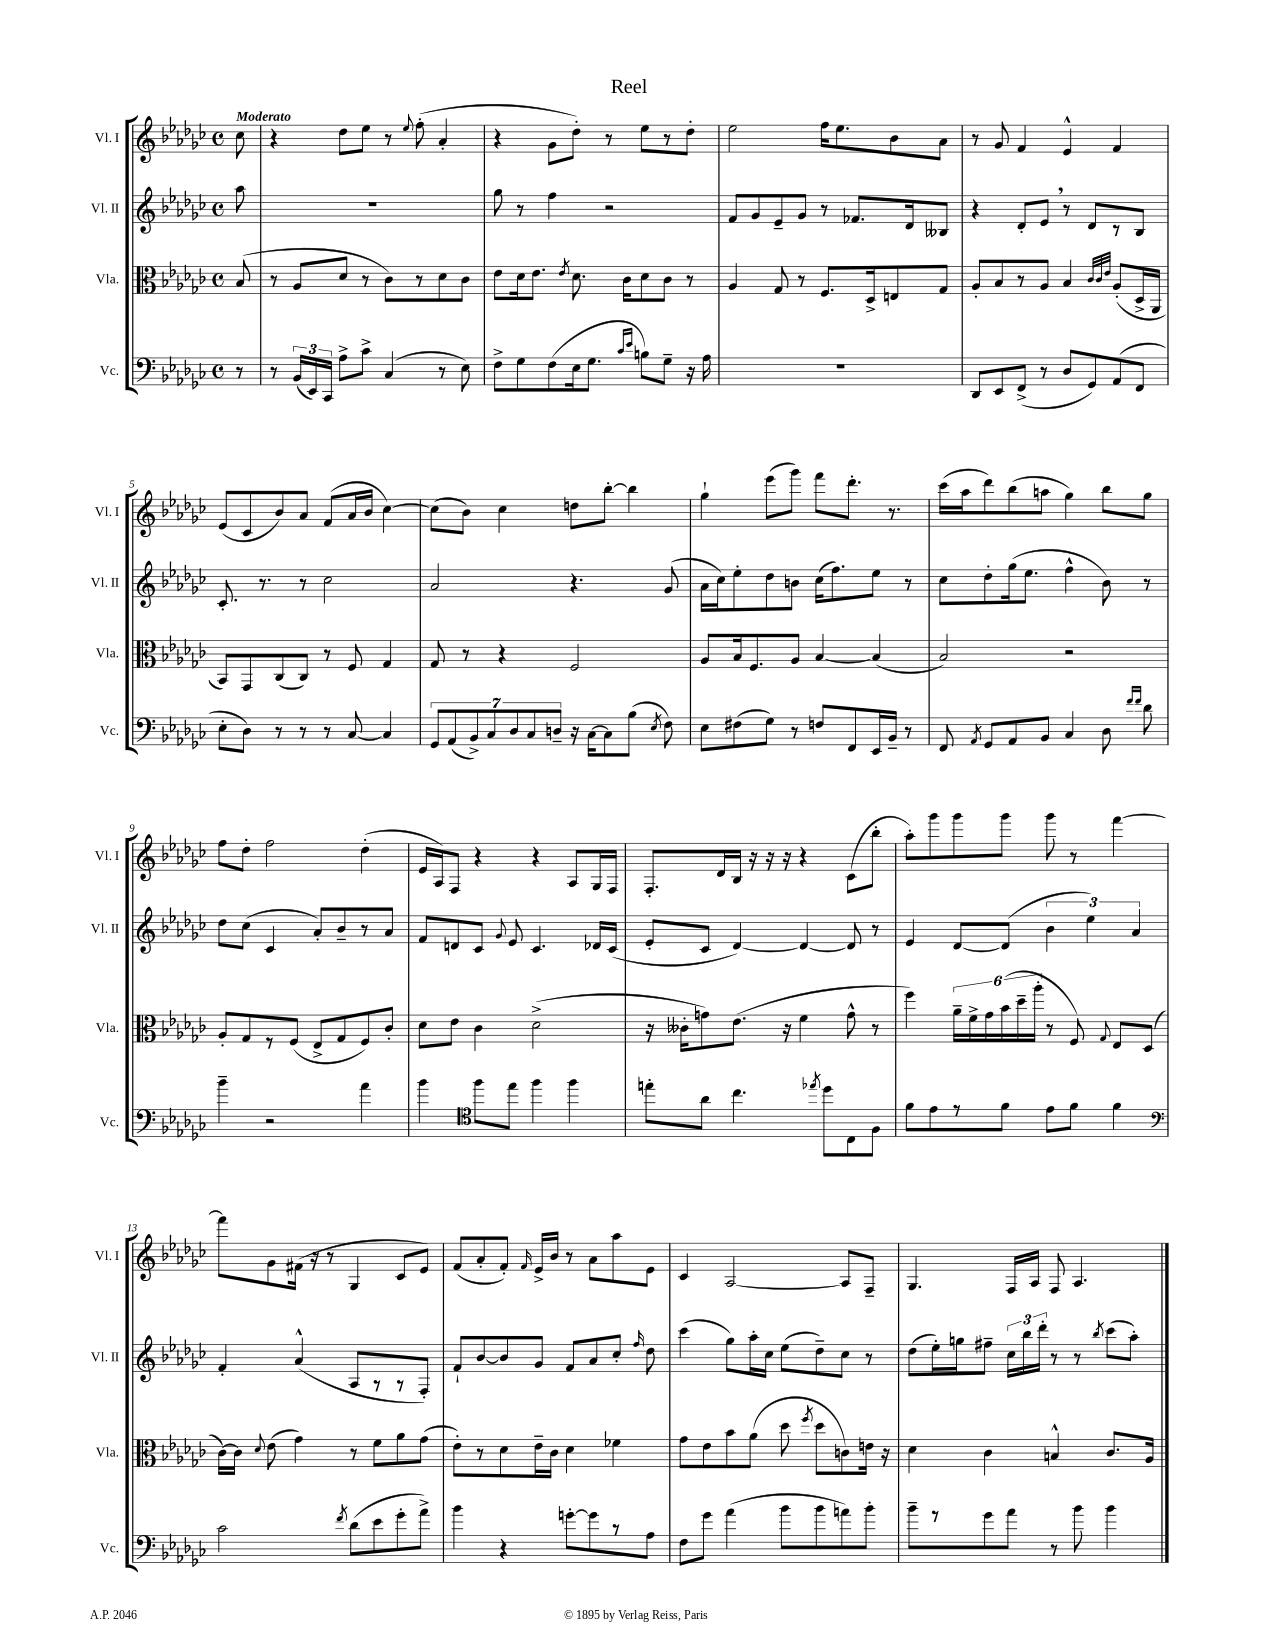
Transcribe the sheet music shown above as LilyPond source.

\header { title = "Reel" }
<<
\new StaffGroup <<
\new Staff = "s0" \with { instrumentName = "Vl. I" shortInstrumentName = "Vl. I" } {
    \clef treble \key ges \major \defaultTimeSignature \time 4/4 \partial 8 \tempo "Moderato"
    \autoBeamOff ces''8 |
    r4 des''8[ ees''8] r8 \appoggiatura { ees''8 } f''8-.( aes'4-. |
    r4 ges'8[ des''8]-.) r8 ees''8[ r8 des''8]-. |
    ees''2 f''16[ ees''8. bes'8 aes'8] |
    r8 ges'8 f'4 ees'4-^ f'4 |
    ees'8[( ces'8 bes'8) aes'8] f'8[( aes'16 bes'16] ces''4~) |
    ces''8[( bes'8]) ces''4 d''8[ bes''8]~-. bes''4 |
    ges''4-! ees'''8[( ges'''8]) f'''8[ des'''8.]-. r8. |
    ces'''16[( aes''16 des'''8) bes''8( a''8] ges''4) bes''8[ ges''8] |
    f''8[ des''8]-. f''2 des''4-.( |
    ees'16[ aes16) f8] r4 r4 aes8[ ges16 f16] |
    f8.[-. des'16 bes16] r16 r16 r16 r4 ces'8[( bes''8]-. |
    aes''8[-.) ges'''8 ges'''8 ges'''8] ges'''8 r8 f'''4~ |
    f'''8[ ges'8 fis'16]( r16 r8 ges4 ces'8[ ees'8]) |
    f'8[( aes'8-. f'8]-.) \grace { f'16 } ees'16[-> bes'16] r8 aes'8[ aes''8 ees'8] |
    ces'4 aes2~ aes8[ f8]-- |
    ges4. f16[ aes16] f8 aes4. \bar "|." |
}
\new Staff = "s1" \with { instrumentName = "Vl. II" shortInstrumentName = "Vl. II" } {
    \clef treble \key ges \major \defaultTimeSignature \time 4/4 \partial 8
    \autoBeamOff aes''8 |
    R1 |
    ges''8 r8 f''4 r2 |
    f'8[ ges'8 ees'8-- ges'8] r8 fes'8.[ des'16 beses8] |
    r4 des'8[-. ees'8] \breathe r8 des'8[ r8 bes8] |
    ces'8.-. r8. r8 ces''2 |
    aes'2 r4. ges'8( |
    aes'16[ ces''16) ees''8-. des''8 b'8] ces''16[( f''8.) ees''8] r8 |
    ces''8[ des''8-. ges''16( ees''8.] f''4-^ bes'8) r8 |
    des''8[ ces''8]( ces'4 aes'8[-.) bes'8-- r8 aes'8] |
    f'8[ d'8 ces'8] \appoggiatura { ges'8 } ees'8 ces'4. des'16[ ces'16]( |
    ees'8[-. ces'8] des'4~) des'4~ des'8 r8 |
    ees'4 des'8[~ des'8]( \tuplet 3/2 { bes'4 ees''4) aes'4 } |
    f'4-. aes'4-^( aes8[ r8 r8 f8]-.) |
    f'8[-! bes'8~ bes'8 ges'8] f'8[ aes'8 ces''8]-. \grace { f''16 } des''8 |
    ces'''4( ges''8[) aes''16-. ces''16] ees''8[( des''8--) ces''8] r8 |
    des''8[( ees''16-.) g''16 fis''8]-- \tuplet 3/2 { ces''16[ bes''16 des'''16]-. } r8 r8 \acciaccatura { bes''8 } ces'''8[( aes''8]-.) \bar "|." |
}
\new Staff = "s2" \with { instrumentName = "Vla." shortInstrumentName = "Vla." } {
    \clef alto \key ges \major \defaultTimeSignature \time 4/4 \partial 8
    \autoBeamOff bes8( |
    r8 aes8[ des'8] r8 ces'8[) r8 des'8 ces'8] |
    ees'8[ des'16 ees'8.] \acciaccatura { ees'8 } des'8. ces'16[ des'8 ces'8] r8 |
    aes4 ges8 r8 f8.[ des16-> e8 ges8] |
    aes8[-. bes8 r8 aes8] bes4 \grace { ces'32[ ces'32 ees'32] } aes8[-.( des16-> aes,16] |
    bes,8[) ges,8 ces8( ces8]) r8 f8 ges4 |
    ges8 r8 r4 f2 |
    aes8[ bes16 f8. aes8] bes4~ bes4( |
    bes2) r2 |
    aes8[-. ges8 r8 f8]( ees8[-> ges8 f8) ces'8]-. |
    des'8[ ees'8] ces'4 des'2->( |
    r16 ceses'16[-. g'8) ees'8.]( r16 f'4 g'8-^ r8 |
    f''4) \tuplet 6/4 { aes'16[-- f'16-> ges'16 bes'16( des''16-- aes''16]-. } r8 f8) \appoggiatura { ges8 } ees8[ des8]( |
    ces'16[~) ces'16] \appoggiatura { des'8 } ees'8( ges'4) r8 f'8[ aes'8 ges'8]( |
    ees'8[-.) r8 des'8 ees'16-- ces'16] des'4 fes'4 |
    ges'8[ ees'8 bes'8 aes'8]( des''8 \acciaccatura { f''8 } des''8[ c'8) e'16] r16 |
    des'4 ces'4 b4-^ ces'8.[ aes16] \bar "|." |
}
\new Staff = "s3" \with { instrumentName = "Vc." shortInstrumentName = "Vc." } {
    \clef bass \key ges \major \defaultTimeSignature \time 4/4 \partial 8
    \autoBeamOff r8 |
    r8 \tuplet 3/2 { bes,16[( ees,16) ces,16] } aes8[-> ces'8]-> ces4( r8 ees8) |
    f8[-> ges8 f8( ees16 ges8.] \grace { ces'16[ ees'16] } b8[) ges8]-- r16 aes16 |
    R1 |
    des,8[ ees,8 f,8]->( r8 des8[ ges,8) aes,8( f,8] |
    ees8[-. des8]) r8 r8 r8 ces8~ ces4 |
    \tuplet 7/4 { ges,8[ aes,8( bes,8->) ces8 des8 ces8 d8]-- } r16 ces16[~ ces8 bes8]( \acciaccatura { ees8 } f8) |
    ees8[ fis8( ges8]) r8 f8[ f,8 ees,16 bes,16]-- r8 |
    f,8 \acciaccatura { aes,8 } ges,8[ aes,8 bes,8] ces4 des8 \grace { f'16[ f'16] } des'8 |
    bes'4-- r2 aes'4 |
    bes'4 \clef tenor f''8[ ees''8] f''4 f''4 |
    e''8[-. aes'8] ces''4. \acciaccatura { ees''8 } des''8[ ces8 f8] |
    f'8[ ees'8 r8 f'8] ees'8[ f'8] f'4 |
    \clef bass ces'2 \acciaccatura { f'8 } des'8[( ees'8 ges'8-. aes'8]->) |
    bes'4 r4 g'8[~-. g'8 r8 aes8] |
    f8[ ges'8] aes'4( bes'8[ bes'8 a'8) bes'8]-. |
    bes'8[-- r8 ges'8 aes'8] r8 bes'8 bes'4 \bar "|." |
}
>>
>>
